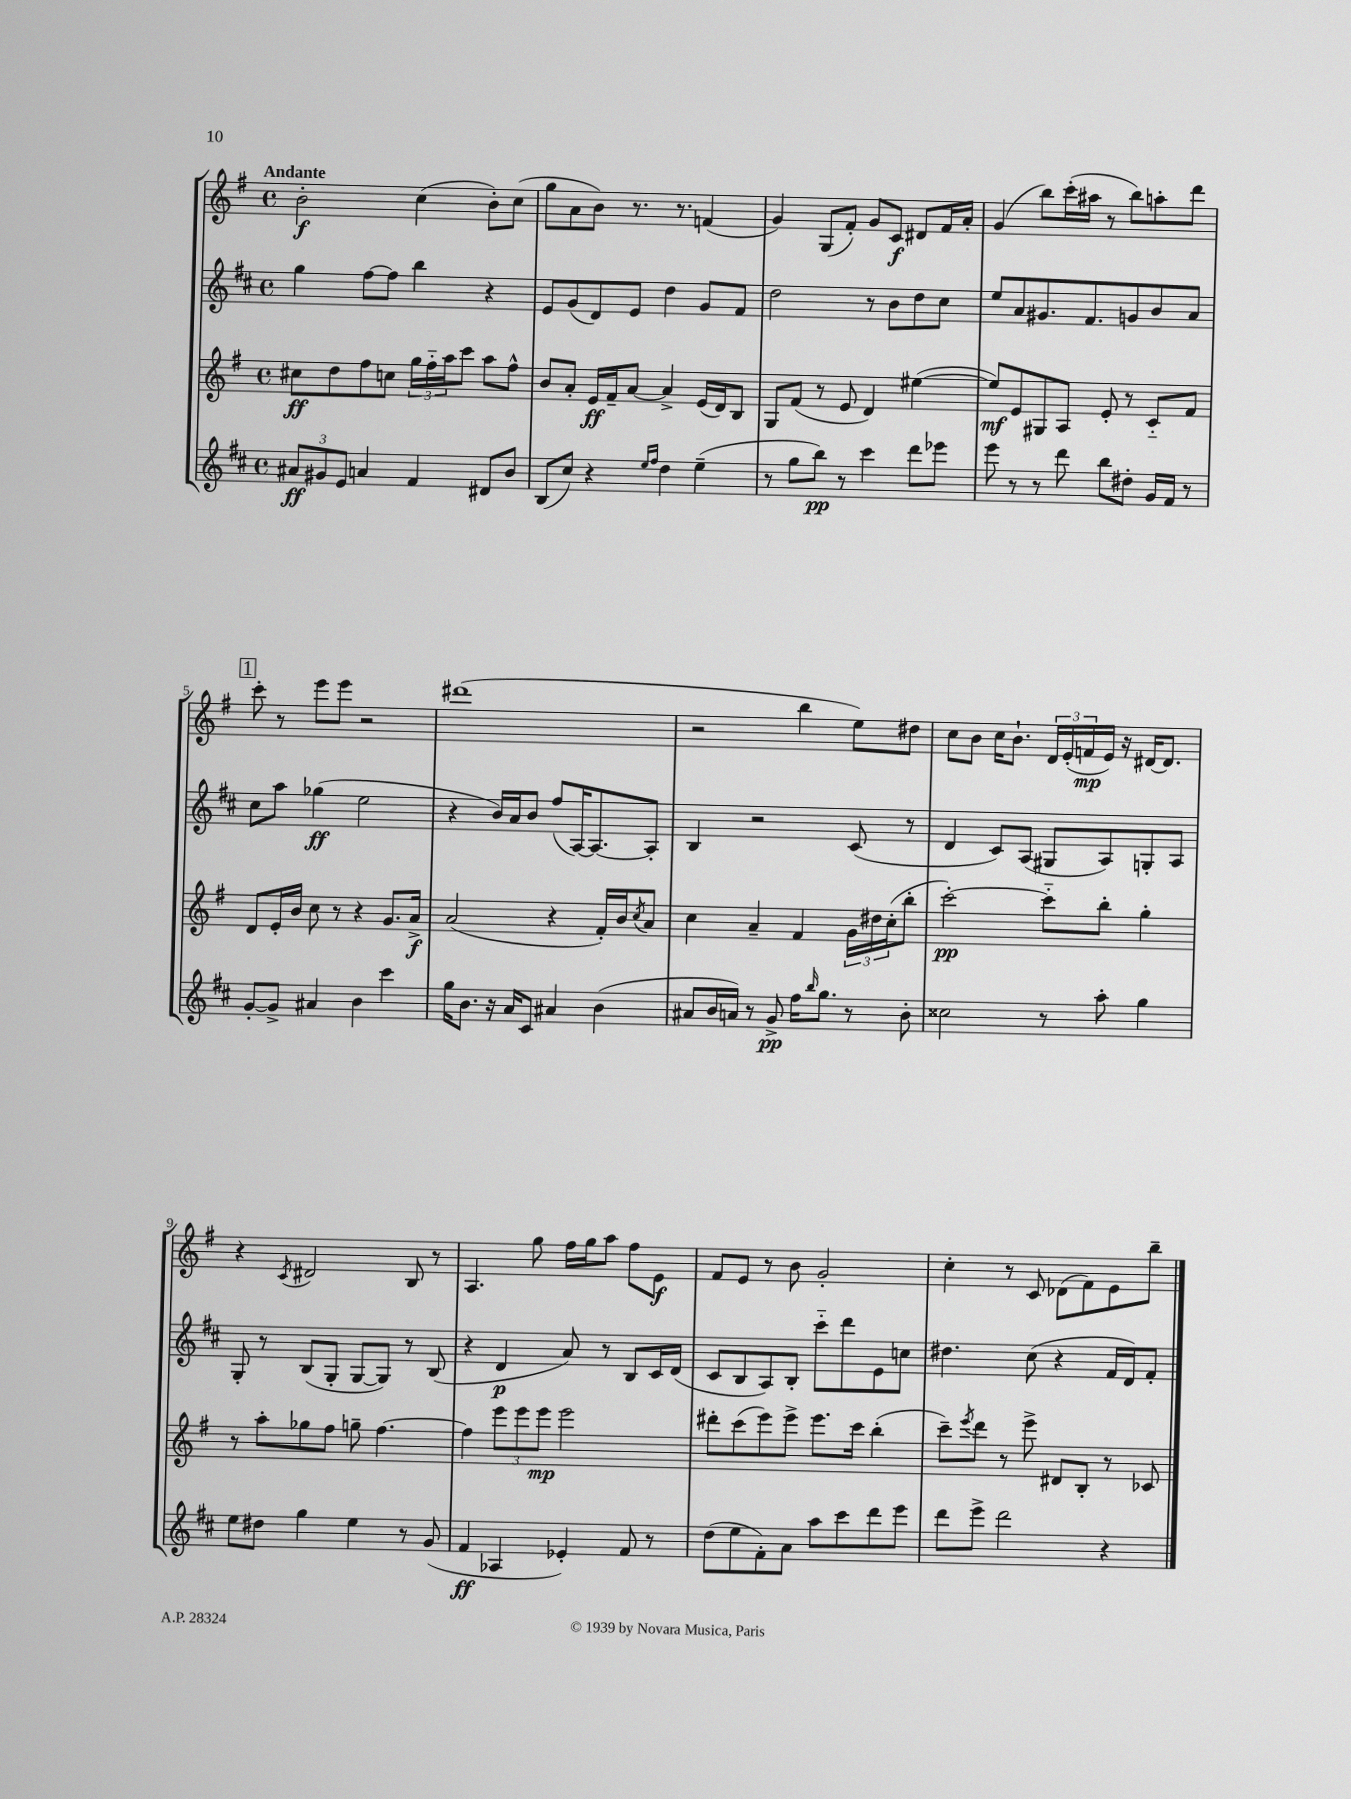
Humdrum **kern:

**kern	**kern	**kern	**kern
*staff4	*staff3	*staff2	*staff1
*clefG2	*clefG2	*clefG2	*clefG2
*k[f#c#]	*k[f#]	*k[f#c#]	*k[f#]
*M4/4	*M4/4	*M4/4	*M4/4
*met(c)	*met(c)	*met(c)	*met(c)
12a#/L	8cc#\L	4gg\	2b'\
12g#/	.	.	.
.	8dd\	.	.
12e/J	.	.	.
4a/	8ff#\	[8ff#\L	.
.	8cc\J	8ff#\]J	.
4f#/	24gg\LL	4bb\	(4cc\
.	24ff#'~\	.	.
.	24aa\J	.	.
.	8ccc\J	.	.
8d#/L	8aa\L	4r	8b'\L)
8b/J	8ff#^^\J	.	(8cc\J
=	=	=	=
(8B/L	8b/L	8e/L	8gg\L
8cc#/J)	8a'/J	(8g/	8a\
4r	16e/LL	8d/)	8b\J)
.	16f#~/J	.	.
.	[8a/J	8e/J	8.r
16qqee/LL	.	.	.
16qqff#/JJ	.	.	.
4dd\	4a^/]	4dd\	.
.	.	.	8.r
(4ee~\	(16e/LL	8g/L	(4f/
.	16d/J)	.	.
.	8B/J	8f#/J	.
=	=	=	=
8r	8G/L	2dd\	4g/)
8gg\L	(8f#/J	.	.
8bb\J)	8r	.	(8G/L
8r	8e/	.	8f#'/J)
4ccc#\	4d/)	8r	8g/L
.	.	8b\L	8c/J
8ddd\L	([4ee#\	8dd\	8d#/L
8eee-\J	.	8cc#\J	16f#/L
.	.	.	16a'/JJ
=	=	=	=
8eee\	8ee#/]L)	8ee/L	(4g/
8r	8e/	8a/	.
8r	8G#/	8.g#/	8bb\L)
8ddd\	8A/J	.	(16ccc'\L
.	.	8.f#/	16aa#\JJ
8bb\L	8e'/	.	8r
8dd#'\J	8r	8g/	8bb\L)
16g/LL	8c'~/L	8b/	8aa'\
16f#/JJ	.	.	.
8r	8f#/J	8a/J	8ddd\J
=	=	=	=
[8g'/L	8d/L	8cc#\L	8ccc'\
8g^/]J	16e'/L	8aa\J	8r
.	16b/JJ	.	.
4a#/	8cc\	(4gg-\	8eee\L
.	8r	.	8eee\J
4b\	4r	2ee\	2r
4ccc#\	8.g/L	.	.
.	16a^/Jk	.	.
=	=	=	=
16gg\LK	(2a/	4r	(1ddd#
8.b\J	.	.	.
16r	.	16b/LL)	.
16a/LK	.	16a/J	.
8c#/J	.	8b/J	.
4a#/	4r	(8ff#/L	.
.	.	[16A/K)	.
.	.	8.A/_	.
(4b\	16f#'/LL)	.	.
.	16b/J	.	.
.	8qcc/	.	.
.	8a/J	8A'/]J	.
=	=	=	=
8a#/L	4cc\	4B/	2r
16b/L	.	.	.
16a/JJ)	.	.	.
8r	4a~/	2r	.
8g^/	.	.	.
16ff#\LK	4f#/	.	4bb\
16qqbb/	.	.	.
8.gg\J	.	.	.
8r	24g\LL	(8c#/	8ee\L)
.	24dd#\	.	.
.	(24cc'\J	.	.
8b'\	8bb'\J	8r	8dd#\J
=	=	=	=
2cc##\	[2ccc'\)	4d/	8cc\L
.	.	.	8b\J
.	.	8c#/L)	16cc\LK
.	.	.	8.b`\J
.	.	(8A/J	.
8r	8ccc'~\]L	8G#/L	24d/LL
.	.	.	(24e'/
.	.	.	24f/
8aa'\	8bb'\J	8A/)	16e/JJ)
.	.	.	16r
4gg\	4gg'\	8G'/	[16d#/LK
.	.	.	8.d#/]J
.	.	8A/J	.
=	=	=	=
8ee\L	8r	8G'/	4r
8dd#\J	8aa'\L	8r	.
.	.	.	8qc/
4gg\	8gg-\	(8B/L	2d#/
.	8ff#\J	8G'/J	.
4ee\	8gg~\	[8G/L	.
.	[4.ff#\	8G/]J)	.
8r	.	8r	8B/
(8g/	.	(8B/	8r
=	=	=	=
4f#/	4ff#\]	4r	4.A/
4A-/	12eee\L	4d/	.
.	12eee\	.	.
.	.	.	8gg\
.	12eee\J	.	.
4e-'/)	2eee\	8a/)	16ff#\LL
.	.	.	16gg\J
.	.	8r	8aa\J
8f#/	.	8B/L	8ff#\L
8r	.	16c#/L	8e\J
.	.	(16d/JJ	.
=	=	=	=
(8dd\L	8ddd#'\L	8c#/L	8f#/L
8ee\	(8ccc\	8B/	8e/J
8f#'\)	8eee\)	8A/)	8r
8a\J	8eee^\J	8B'/J	8b\
8aa\L	8.eee\L	8ccc#'~\L	2g'/
8ccc#\	.	8ddd\	.
.	16ccc\Jk	.	.
8ddd\	(4bb'\	8e\	.
8eee\J	.	8cc\J	.
=	=	=	=
8ddd\L	8ccc~\L)	4.dd#\	4cc'\
.	8qeee/	.	.
8eee^\J	8ddd\J	.	.
2ddd\	8r	.	8r
.	8eee^\	(8cc#\	8c/
.	8d#/L	4r	(8d-\L
.	8B'/J	.	8f#\)
4r	8r	16f#/LL	8e\
.	.	16d/J)	.
.	8c-/	8f#'/J	8bb~\J
==	==	==	==
*-	*-	*-	*-
